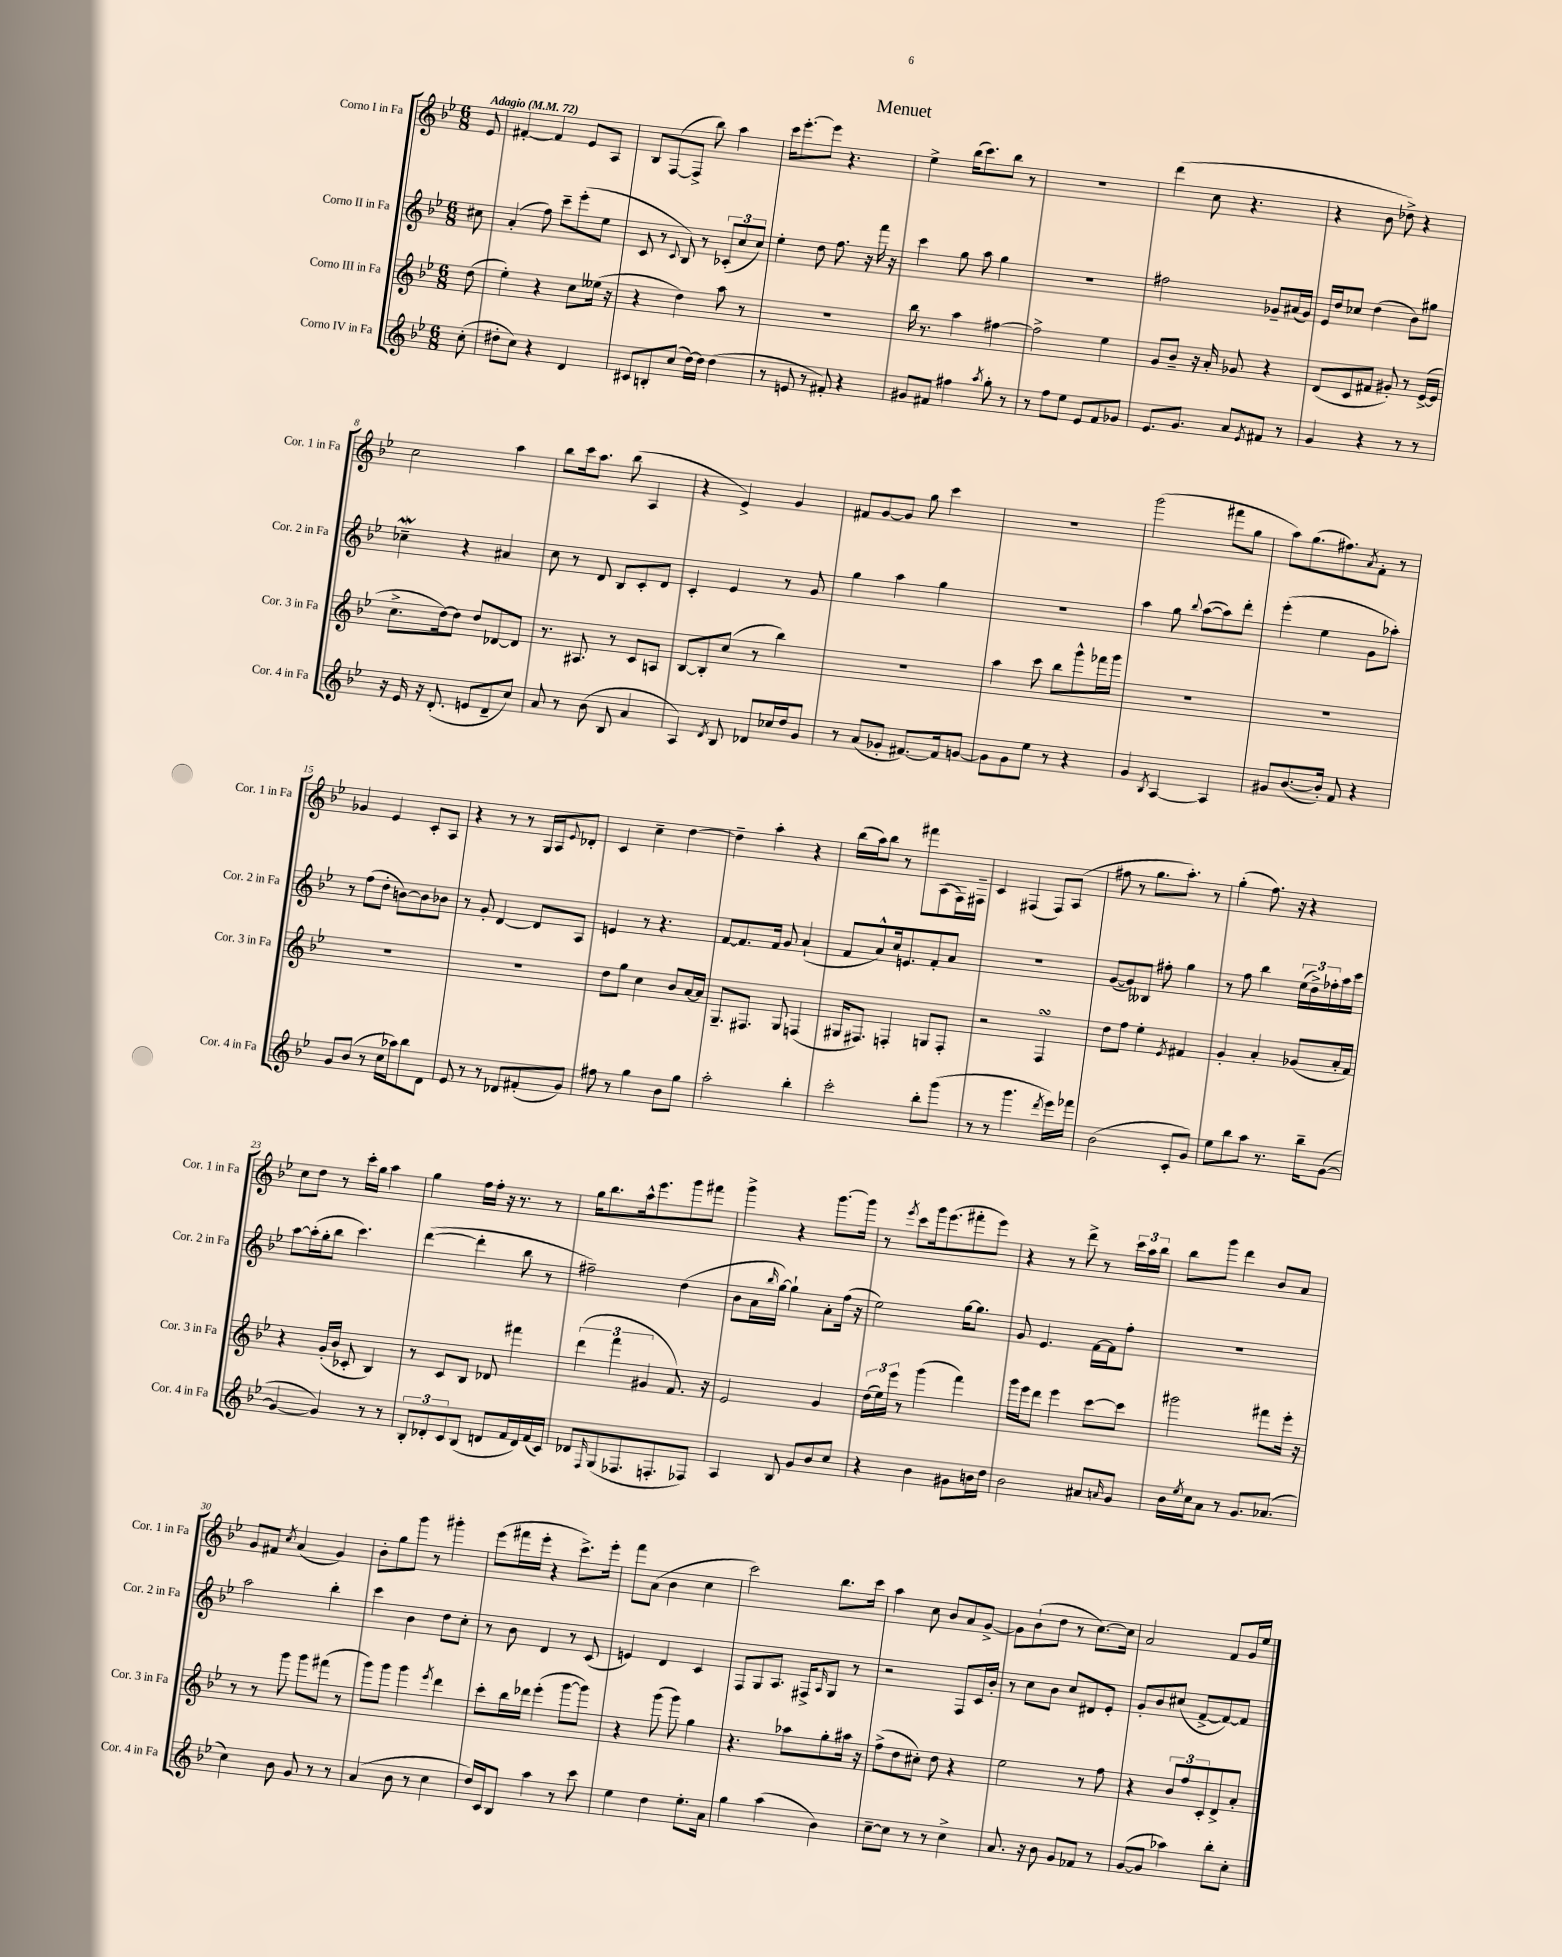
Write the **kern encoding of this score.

**kern	**kern	**kern	**kern
*staff4	*staff3	*staff2	*staff1
*clefG2	*clefG2	*clefG2	*clefG2
*k[b-e-]	*k[b-e-]	*k[b-e-]	*k[b-e-]
*M6/8	*M6/8	*M6/8	*M6/8
*MM72	*MM72	*MM72	*MM72
(8cc'\	(8dd\	8cc#\	8e-/
=	=	=	=
8dd#'\L	4ee-'\)	(4a'/	[4f#'/
8cc\J)	.	.	.
4r	4r	8ff\)	4f#/]
.	.	8ccc~\L	.
4d/	8cc\L	(8eee-'\	8e-/L
.	(16ee--\Jk	8ee-\J	8A/J
.	16r	.	.
=	=	=	=
8c#/L	4r	8c/	8B-/L
8B'/	.	8r	([8F/
.	.	8qqc/	.
(8cc/J	4dd\)	8B-/)	8F^/]J
[16dd\LL)	.	8r	8bb-\)
16dd\]JJ	.	.	.
(4dd\	8aa\	(12c-'/L	4aa\
.	.	12cc/	.
.	8r	.	.
.	.	12cc/J)	.
=	=	=	=
8r	2.r	4ee-'\	16ccc\LK
.	.	.	[8.eee-'\
8e/	.	.	.
8r	.	8dd\	8eee-\]J
8f#'/)	.	8.ff\	4.r
4r	.	.	.
.	.	16r	.
.	.	16fff\	.
.	.	16r	.
=	=	=	=
8g#/L	16bb-\	4ccc\	4ee-^\
.	8.r	.	.
8f#/J	.	.	.
4ff#\	4aa\	8gg\	(16bb-\LK
.	.	.	8.ccc\)
.	.	8aa\	.
8qaa/	.	.	.
8gg'\	[4ff#\	4gg\	8bb-\J
8r	.	.	8r
=	=	=	=
8r	2ff#^\]	2.r	2.r
8ff\L	.	.	.
8ee-\J	.	.	.
8e-/L	.	.	.
8f/	4ee-\	.	.
8g-/J	.	.	.
=	=	=	=
8.e-/L	8g/L	2ff#\	(4ddd\
.	8b-~/J	.	.
8.g/J	.	.	.
.	16r	.	8cc\
.	16a'/	.	.
8a/L	8g-/	.	4.r
8qe-/	.	.	.
8f#/J	4r	8g-~/L	.
8r	.	(16a#/L	.
.	.	16g-/JJ)	.
=	=	=	=
4g/	(8d/L	16e-/LL	4r
.	.	16dd/J	.
.	8c/	8cc-/J	.
4r	8f#/J	(4dd\	8b-\
.	8g#'/)	.	8dd-^\)
8r	8r	8b-\L)	4r
8r	([16e-^/LL	8gg#\J	.
.	16e-/]JJ	.	.
=	=	=	=
16r	8.cc^\L	4cc-~\	2cc\
16e-/	.	.	.
16r	.	.	.
(8.d'/	[16dd\k)	.	.
.	8dd\]J	4r	.
8e/L	8dd/L	.	.
8d~/	[8d-/	4a#/	4aa\
8cc/J)	8d-/]J	.	.
=	=	=	=
8a/	8.r	8cc\	8bb-\L
8r	.	8r	16ccc\k
.	8.A#/	.	8.aa\J
(8b-\	.	8d/	.
8B-/	8r	8B-/L	(8bb-\
4a/	8c/L	8c'/	4A/
.	8A/J	8d/J	.
=	=	=	=
4A/)	[8B-/L	4c'/	4r
.	8B-'/]	.	.
8qd/	.	.	.
8B-/	(8cc/J	4e-/	4e-^/)
8d-/L	8r	.	.
16cc-/L	4bb-\)	8r	4g/
16dd/J	.	.	.
8g/J	.	8g/	.
=	=	=	=
8r	2.r	4gg\	8f#/L
(8a/L	.	.	[8g/
8g-'/J	.	4aa\	8g/]J
[8.f#/L)	.	.	8gg\
.	.	4gg\	4ccc\
16f#/]k	.	.	.
[8g/J	.	.	.
=	=	=	=
8g\]L	4aa\	2.r	2.r
8g\	.	.	.
8ee-\J	8ccc\	.	.
8r	8bb-\L	.	.
4r	8ggg^^\	.	.
.	16fff-\L	.	.
.	16ggg\JJ	.	.
=	=	=	=
4g/	2.r	4aa\	(2ggg\
8qB-/	.	.	.
[4A/	.	8gg\	.
.	.	8qqbb-/	.
.	.	([8aa\L	.
4A/]	.	8aa\])	8fff#\L
.	.	8ddd'\J	8gg\J
=	=	=	=
8g#/L	2.r	(4eee-'\	8aa\L)
([8.b-/	.	.	(8.gg\
.	.	4ee-\	.
16b-'/]Jk)	.	.	8.ff#\)
8f/	.	.	.
.	.	.	8qa/
4r	.	8g\L	8f'\J
.	.	8aa-'\J)	8r
=	=	=	=
8g/L	2.r	8r	4g-/
(8b-/J	.	(8ff\L	.
8r	.	8dd'\J	4e-/
16cc\LL	.	[8b\L)	.
16aa-\J)	.	.	.
8bb-\	.	8b\]	8c'/L
8d\J	.	8b-\J	8A/J
=	=	=	=
8e-/	2.r	8r	4r
8r	.	8g'/	.
8r	.	[4d/	8r
8d-/L	.	.	8r
(8f#'/	.	8d/]L	16G/LL
.	.	.	16A/J
.	.	.	8qqe-/
8g/J)	.	8A/J	8d-'/J
=	=	=	=
8ff#\	8dd\L	4e/	4c/
8r	8gg\J	.	.
4gg\	4cc\	8r	4cc~\
.	.	4.r	.
8b-\L	8b-/L	.	[4dd\
8gg\J	[16a/L	.	.
.	16a/]JJ	.	.
=	=	=	=
2aa'\	8.G~/L	[8f/L	4dd~\]
.	.	8.f/]	.
.	8.F#/J	.	.
.	.	.	4aa'\
.	.	16f/Jk	.
.	8G/	8g/	.
4bb-'\	(4F/	(4a`/	4r
=	=	=	=
2ccc'\	16G#/LK	8f/L	(16bb-\LL
.	8.F#/J)	.	16aa\J)
.	.	8a^^/)	8bb-\J
.	4F'/	16cc/k	8r
.	.	8.e/	.
.	.	.	8fff#\L
8bb-'\L	8G/L	8f'/	(8A\
(8ggg\J	8F'/J	8a/J	16F\L)
.	.	.	16F#~\JJ
=	=	=	=
8r	2r	2.r	4c/
8r	.	.	.
4.ggg\	.	.	(4F#/
.	4F/	.	8F#/L)
8qddd/	.	.	.
16eee-\LL)	.	.	(8A/J
16fff-\JJ	.	.	.
=	=	=	=
(2b-\	8dd\L	([8g/L	8ff#\
.	8ff\J	8g/])	8r
.	4ee-'\	8B--/J	8.gg\L
.	.	8ff#'\	.
.	.	.	8.aa'\J)
.	8qe-/	.	.
8c'/L	4f#/	4gg\	.
8g/J)	.	.	8r
=	=	=	=
8ee-\L	4g'/	8r	(4gg'\
8bb-\	.	8ff\	.
8aa\J	4a'/	4bb-\	8.ff\)
8.r	.	.	.
.	.	.	16r
.	(8g-/L	(24ee-\LL	4r
.	.	24dd^\)	.
16bb-~\LK	.	.	.
.	.	24ff-'\	.
([8g\J	16a'/L	16aa\	.
.	16f/JJ)	16ccc\JJ	.
=	=	=	=
4g/_	4r	[8aa\L	8cc\L
.	.	(16aa'\]L	8dd\J
.	.	16gg'\J	.
4g/])	(16g'/LL	8bb-\J	8r
.	16b-/JJ	.	.
.	8c-'/	4.ccc\)	16ccc'\LL
.	.	.	16gg\JJ
8r	4B-/)	.	4aa\
8r	.	.	.
=	=	=	=
12B-'/L	8r	([4ddd\	4gg\
12d-'/	.	.	.
.	8c/L	.	.
12c/	.	.	.
(8B-/J	8B-/J	4ddd'\]	16ff\LL
.	.	.	16ff'\JJ
8d/L	8d-/	.	16r
.	.	.	8.r
16f/L	4fff#\	8bb-\	.
16d/)	.	.	.
(16f/	.	8r	8r
16c/JJ)	.	.	.
=	=	=	=
8d-/L	(6ddd\	2ff#~\)	16gg\LK
.	.	.	8.bb-\
16qqF/	.	.	.
(8G/	.	.	.
.	6fff\	.	.
8.F-/	.	.	16aa^^\k
.	.	.	8.eee-\
.	6g#/	.	.
8.F'/	.	.	.
.	8.f/)	(4dd\	8ggg\
8F-/J)	.	.	8fff#\J
.	16r	.	.
=	=	=	=
4A/	2e-/	8b-\L	4ggg^\
.	.	16a\L	.
.	.	16qqbb-/	.
.	.	[16gg\JJ)	.
8B-/	.	4gg`\]	4r
8g/L	.	.	.
8b-/	4g/	8a'\L	[8.ggg\L
8cc/J	.	(16ff\Jk	.
.	.	16r	16ggg\]Jk
=	=	=	=
4r	(24dd\LL	2ee-\)	8r
.	24ee-\)	.	.
.	24eee-\JJ	.	.
.	.	.	8qeee-/
.	8r	.	8ccc\L
4b-\	(4ggg\	.	16ggg\k
.	.	.	(8.eee-\
8g#\L	4fff\)	[16gg\LK	8fff#'\
.	.	8.gg\]J	.
16b\L	.	.	8eee-\J)
16dd\JJ	.	.	.
=	=	=	=
2b-\	16ggg\LL	8g/	4r
.	16eee-\J	.	.
.	8ddd\J	4.e-/	.
.	4eee-\	.	8r
.	.	.	8ddd^\
8a#/L	[8ccc\L	[16f\LL	8r
.	.	16f\]J	.
16qqa/	.	.	.
8g/J	8ccc\]J	8ff'\J	24ccc\LL
.	.	.	24aa\
.	.	.	24bb-\JJ
=	=	=	=
16b-\LL	2ggg#\	2.r	8bb-\L
8qee-/	.	.	.
16cc\J	.	.	.
8a\J	.	.	8ggg\J
8r	.	.	4ddd\
8.g/L	.	.	.
.	8fff#\L	.	8b-/L
(8.a-/J	.	.	.
.	16eee-'\Jk	.	8a/J
.	16r	.	.
=	=	=	=
4cc\)	8r	2aa\	8g/L
.	8r	.	8f#/J
.	.	.	8qcc/
8b-\	8ggg\	.	(4a/
8g/	8ggg\L	.	.
8r	(8fff#\J	4bb-'\	4g/)
8r	8r	.	.
=	=	=	=
(4a/	8ggg\L)	4ccc\	8b-'\L
.	8ggg\J	.	8gg\
8b-\	4ggg\	4b-\	8ggg\J
8r	.	.	8r
.	8qeee-/	.	.
4cc\	4ddd\	8dd\L	4ggg#'\
.	.	8cc'\J	.
=	=	=	=
16dd/LL)	8ccc'\L	8r	(8eee-\L
16c/J	.	.	.
8B-/J	16bb-\L	8b-\	16fff#\L
.	16ddd-\JJ	.	16eee-'\JJ
4aa\	(4eee-'\	4d/	4r
8r	[8ggg\L	8r	8.ccc^\L)
8ccc\	8ggg\]J)	(8c/	.
.	.	.	16eee-'\Jk
=	=	=	=
4ee-\	4r	4e/)	8fff\L
.	.	.	(8a\J
4dd\	(8ggg\	4d/	4b-\
.	8ggg\)	.	.
8.ee-'\L	4gg\	4c/	4cc\
16a\Jk	.	.	.
=	=	=	=
4gg\	4.r	8F/L	2ccc\)
.	.	8G/	.
(4aa\	.	8.A/J	.
.	8aa-\L	.	.
.	.	16F#^/LK	.
.	.	16qqA/	.
4b-\)	8gg'\	8G/J	8.bb-\L
.	16aa#\Jk	8r	.
.	16r	.	16ccc\Jk
=	=	=	=
[8cc~\L	(8ff^\L	2r	4aa\
8cc\]J	8dd\	.	.
8r	8cc#'\J)	.	8cc\
8r	8dd\	.	8b-/L
4cc^\	4r	8F/L	8a/
.	.	16c/L	[8g^/J
.	.	16b-'/JJ	.
=	=	=	=
8.a/	2ee-\	8r	8g\]L
.	.	8cc\L	(8b-`\
16r	.	.	.
8b-\	.	8b-\J	8dd\J
8g/L	.	8cc/L	8r
8f-/J	8r	8d#/	[8.cc\L)
8r	8ff\	8e-'/J	.
.	.	.	16cc\]Jk
=	=	=	=
([8g/L	4r	8g'/L	2a/
8g/]J	.	8b-/	.
4aa-\)	12b-/L	(8cc#/J	.
.	12ff/	.	.
.	.	[8f^/L	.
.	12c'/	.	.
8bb-'\L	8d^/	8f/_)	8f/L
8cc'\J	8a'/J	8f/]J	16g/L
.	.	.	16ee-/JJ
==	==	==	==
*-	*-	*-	*-
